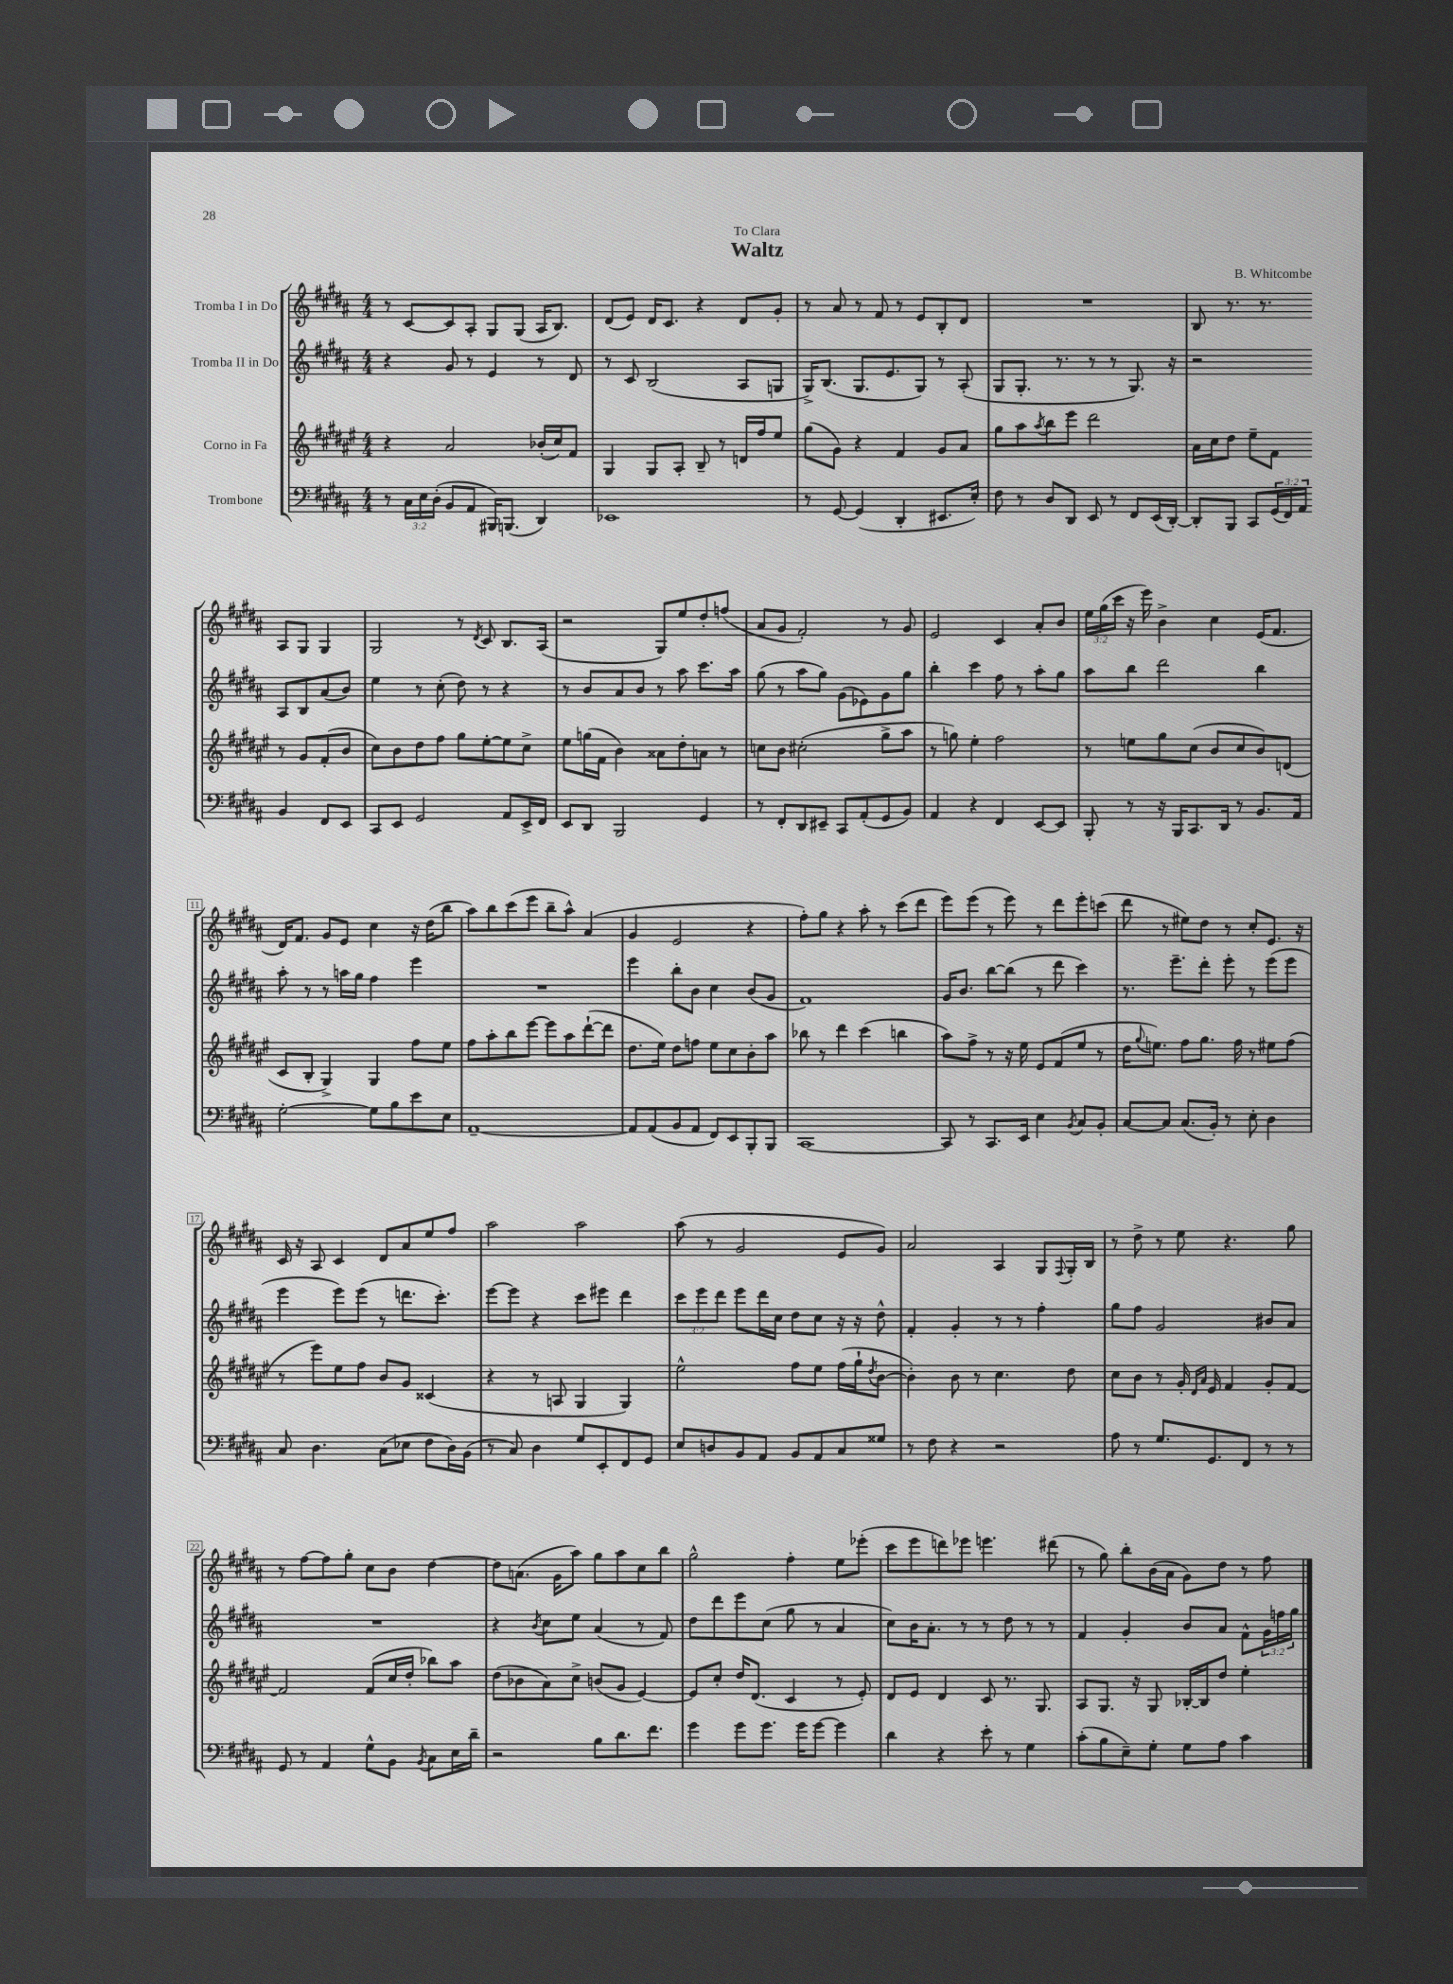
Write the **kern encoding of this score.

**kern	**kern	**kern	**kern
*part4	*part3	*part2	*part1
*staff4	*staff3	*staff2	*staff1
*I"Trombone	*I"Corno in Fa	*I"Tromba II in Do	*I"Tromba I in Do
*clefF4	*clefG2	*clefG2	*clefG2
*k[f#c#g#d#a#]	*k[f#c#g#d#a#e#]	*k[f#c#g#d#a#]	*k[f#c#g#d#a#]
*M4/4	*M4/4	*M4/4	*M4/4
=1	=1	=1	=1
8r	4r	4r	8r
24C#\LL	.	.	[8c#/L
24E\	.	.	.
(24D#'\JJ	.	.	.
8BB/L	2a#/	8g#/	8c#/]
8AA#/J	.	8r	8A#'/J
16BBB#X/KL)	.	4e/	8G#/L
(8.BBBn/J	.	.	.
.	.	.	(8G#/J
4DD#/)	(16b-X'/LL	8r	16A#/KL
.	16cc#/J)	.	8.B/J)
.	8f#/J	8d#/	.
=2	=2	=2	=2
1EE-X	4G#/	8r	(8d#/L
.	.	8c#/	8e/J)
.	8G#/L	(2B/	16d#/KL
.	.	.	8.c#/J
.	8A#'/J	.	.
.	8B~/	.	4r
.	8r	.	.
.	16dn/LL	8A#/L	8d#/L
.	16ff#/J	.	.
.	8ee#/J	8Gn/J	8g#'/J
=3	=3	=3	=3
8r	(8gg#\L	16G#^/KL)	8r
.	.	(8.B/J	.
[8GG#/	8g#\J)	.	8a#/
(4GG#/]	4r	8.G#/L	8r
.	.	.	8f#/
.	.	8.e/	.
4DD#'/	4f#/	.	8r
.	.	8G#/J)	8e/L
8.EE#X/L	8g#/L	8r	8B'/
.	8a#/J	(8A#'/	8d#/J
16E'/Jk)	.	.	.
=4	=4	=4	=4
8F#\	8gg#\L	8G#/L	1r
8r	8aa#\	8.G#'/J	.
.	8qaa#/	.	.
8D#/L	8bb\	.	.
.	.	8.r	.
8DD#/J	8eee#\J	.	.
8EE/	2ddd#\	8r	.
8r	.	8r	.
8FF#/L	.	8.G#/)	.
(16EE/L	.	.	.
[16DD#'/JJ)	.	16r	.
=5	=5	=5	=5
8DD#'/L]	16a#\LL	2r	8B/
.	16cc#\J	.	.
8BBB/J	8dd#\J	.	8.r
8CC#/L	8ee#~\L	.	.
.	.	.	8.r
(24GG#/L	8f#\J	.	.
24FF#/)	.	.	.
24AA#/JJ	.	.	.
4BB/	8r	8A#/L	8A#/L
.	8g#/L	8B/	8G#/J
8FF#/L	(8f#'/	(8a#/	4G#/
8EE/J	8b/J	8b/J)	.
!!LO:LB:g=z
=6	=6	=6	=6
8CC#/L	8cc#\L)	4ee\	2G#/
8EE/J	8b\	.	.
2GG#/	8dd#\	8r	.
.	8ff#\J	(8cc#'\	.
.	8gg#\L	8dd#\)	8r
.	.	.	8qd#/
.	[8ee#'\	8r	8c#/
8AA#/L	8ee#\]	4r	8.B/L
16EE^/L	8cc#^\J	.	.
16FF#/JJ	.	.	(16A#/Jk
=7	=7	=7	=7
8EE/L	8ee#\L	8r	2r
8DD#/J	(16ggn\L	8b/L	.
.	16f#\JJ	.	.
2BBB/	4b\)	8a#/	.
.	.	8b/J	.
.	8a##X\L	8r	8G#/L)
.	8dd#'\	8aa#\	8ee/
4GG#/	8an\J	8.ccc#\L	8dd#'/
.	8r	.	(8ffn/J
.	.	16aa#\Jk	.
=8	=8	=8	=8
8r	8ccn\L	(8gg#\	8a#/L
8FF#'/L	8b\J	8r	8g#/J
8DD#/	(2cc#X'\	8aa#\L	2f#'/)
8EE#X~/J	.	8gg#\J)	.
8CC#/L	.	(8g#\L	.
(8AA#'/	.	8e-X\)	.
8GG#/	8gg#^\L	8g#\	8r
8BB/J)	8aa#\J	8gg#\J	8g#/
=9	=9	=9	=9
4AA#/	8r	4bb'\	2e/
.	8ggn\)	.	.
4r	4ee#'\	4ccc#\	.
4FF#/	2ff#\	8ff#\	4c#/
.	.	8r	.
[8EE/L	.	8aa#'\L	8a#'/L
8EE/J]	.	8gg#\J	8b/J
=10	=10	=10	=10
8BBB'/	8r	8aa#\L	24ee\LL
.	.	.	(24gg#\
.	.	.	24ccc#\JJ
8r	8een\L	8bb\J	16r
.	.	.	16eee\)
16r	8gg#\	2ddd#\	4b^\
16BBB/KL	.	.	.
8.CC#/	(8cc#\J	.	.
.	8b/L	.	4cc#\
16DD#/Jk	.	.	.
8r	8cc#/	.	.
8.BB/L	8b/)	4bb\	(16e/KL
.	.	.	8.f#/J
.	(8dn/J	.	.
16AA#/Jk	.	.	.
!!LO:LB:g=z
=11	=11	=11	=11
[2G#'\	8c#/L	8aa#'\	16d#/KL)
.	.	.	8.f#/J
.	8B'/J	8r	.
.	4G#^/)	8r	8g#/L
.	.	16aan\LL	8e/J
.	.	16gg#\JJ	.
8G#\L]	4G#/	4ff#\	4cc#\
8B\	.	.	.
8e\	8ff#\L	4eee\	16r
.	.	.	(16dd#\KL
8E\J	8ee#\J	.	8bb\J
=12	=12	=12	=12
[1AA#~	8ff#\L	1r	8aa#\L)
.	8aa#'\	.	8bb\
.	8bb\	.	(8ccc#\
.	[8eee#\J	.	8eee\J
.	8eee#\L]	.	8bb~\L
.	8aa#\	.	8aa#^^\J)
.	([8ddd#`\	.	(4a#/
.	8ddd#\J]	.	.
=13	=13	=13	=13
8AA#/L]	8.dd#\L	4eee\	4g#/
(8AA#/	.	.	.
.	16ee#\Jk)	.	.
8BB/	8dd#\L	8bb'\L	2e/
8AA#/J	8ffn\J	8b\J	.
8FF#/L)	8ee#\L	4cc#\	.
8EE/	8cc#\	.	.
8BBB'/	8b'\	(8b/L	4r
8BBB/J	8aa#\J	8g#/J	.
=14	=14	=14	=14
[1CC#	8bb-X\	1f#)	8ff#'\L)
.	8r	.	8gg#\J
.	4ddd#\	.	4r
.	(4ccc#\	.	8aa#'\
.	.	.	8r
.	4bbn\	.	(8ccc#\L
.	.	.	8ddd#\J
=15	=15	=15	=15
8CC#/]	8aa#\L)	16g#/KL	8eee\L)
.	.	8.b/J	.
8r	8ff#^\J	.	(8eee\J
8.CC#/L	8r	[8bb\L	8r
.	16r	(8bb\J]	8eee\)
16EE/Jk	16ee#\	.	.
4E\	8e#/L	8r	8r
.	(8f#/	8ddd#\	8ddd#\L
8qBB/	.	.	.
8C#/L	8ee#/J	4ccc#\)	8eee'\
8BB'/J	8r	.	(8cccn\J
=16	=16	=16	=16
[8C#/L	16dd#\KL	8.r	8ddd#\
.	8qqgg#/	.	.
.	8.een\J)	.	.
8C#/J]	.	.	8r
.	.	8.eee~\L	.
(8.C#/L	8ff#\L	.	8ee#X\L)
.	8.gg#\J	8ddd#'\J	8dd#\J
16BB'/Jk)	.	.	.
8r	.	8eee'\	8r
.	16ff#\	.	.
8E'\	8r	8r	8cc#'/L
4D#\	8ee#X\L	(8eee\L	8.e/J
.	(8ff#\J	8eee\J	.
.	.	.	16r
!!LO:LB:g=z
=17	=17	=17	=17
8C#/	8r	4eee\	16c#/
.	.	.	16r
4.D#\	8eee#\L)	.	8A#/
.	8ee#\	8eee\L)	4c#/
.	8ff#\J	(8eee\J	.
(8C#\L	8b/L	8r	8d#/L
8E-X\J	8g#/J	8.dddn\L	8a#/
8F#\L	(4c##X/	.	8ee/
.	.	8.ccc#'\J)	.
16D#\L)	.	.	8ff#/J
(16BB\JJ	.	.	.
=18	=18	=18	=18
8r	4r	[8eee\L	2aa#\
8C#/)	.	8eee\J]	.
4D#\	8r	4r	.
.	8An/	.	.
8G#/L	4G#/	8ccc#\L	2aa#\
8EE'/	.	8eee#X\J	.
8FF#/	4G#/)	4ddd#\	.
8GG#/J	.	.	.
=19	=19	=19	=19
8E/L	2ee#^^\	12ccc#\L	(8aa#\
.	.	12eee\	.
8Dn/	.	.	8r
.	.	12ddd#\J	.
8BB/	.	8eee\L	2g#/
8AA#/J	.	16ddd#\L	.
.	.	16cc#\JJ	.
8BB/L	8ff#\L	8dd#\L	.
8AA#/	8ee#\J	8cc#\J	.
8C#/	(16ff#\LL	16r	8e/L
.	16gg#`\J	16r	.
.	8qdd#/	.	.
8G##X/J	[8b\J	8dd#^^\	8g#/J)
=20	=20	=20	=20
8r	4b'\])	4f#'/	2a#/
8F#\	.	.	.
4r	8b\	4g#'/	.
.	8r	.	.
2r	4.cc#\	8r	4A#/
.	.	8r	.
.	.	4ff#'\	8G#/L
.	.	.	8qqF#/
.	8dd#\	.	16G#'/L
.	.	.	16B/JJ
=21	=21	=21	=21
8A#\	8cc#\L	8gg#\L	8r
8r	8b\J	8ff#\J	8dd#^\
8.G#/L	8r	2g#/	8r
.	16g#'/	.	8ee\
.	16qqd#/LL	.	.
.	16qqa#/JJ	.	.
8.GG#/	16e#/	.	.
.	4f#/	.	4.r
8FF#/J	.	.	.
8r	8g#'/L	8b#X/L	.
8r	[8f#/J	8a#/J	8gg#\
!!LO:LB:g=z
=22	=22	=22	=22
8GG#/	2f#/]	1r	8r
8r	.	.	[8ff#\L
4AA#/	.	.	8ff#\]
.	.	.	8gg#'\J
8G#^^\L	(8f#/L	.	8cc#\L
8BB\J	16cc#/L	.	8b\J
.	16dd#'/JJ	.	.
8qBB/	.	.	.
8C#\L	8bb-X\L)	.	[4dd#\
16E\L	8aa#\J	.	.
16d#~\JJ	.	.	.
=23	=23	=23	=23
2r	(8dd#\L	4r	8dd#\L]
.	8b-X\	.	(8.an\J
.	.	8qb/	.
.	8a#\)	8cc#\L	.
.	.	.	16g#\KL
.	8cc#^\J	8ee\J	8aa#\J)
8B\L	(8bn/L	(4a#/	8gg#\L
8.d#\	8g#/J	.	8aa#\
.	[4e#/)	8r	8cc#\
8.f#\J	.	.	.
.	.	8f#/)	8bb\J
=24	=24	=24	=24
4g#\	8e#/L]	8dd#\L	2gg#^^\
.	8cc#'/J	8ddd#\	.
8g#\L	16dd#/KL	8eee\	.
.	(8.d#/J	.	.
8.g#\J	.	(8cc#\J	.
.	4c#/	8gg#\	4ff#'\
16g#\KL	.	.	.
[8g#\J	.	8r	.
4g#\]	8r	4a#/	8ee\L
.	8e#'/)	.	(8eee-X'\J
=25	=25	=25	=25
4d#\	8d#/L	8cc#\L)	8ccc#\L
.	8e#/J	16b\K	8eee\
.	.	8.a#'\J	.
4r	4d#/	.	8dddn\)
.	.	8r	8eee-X\J
8e'\	8c#/	8r	4.eeen\
8r	8.r	8dd#\	.
4G#\	.	8r	.
.	8.G#/	.	.
.	.	8r	(8ddd#X\
=26	=26	=26	=26
(8c#'\L	8A#/L	4f#/	8r
8B\	8.G#/J	.	8gg#\)
8E~\)	.	4g#'/	8bb'\L
.	16r	.	.
8G#'\J	8G#/	.	(16b\L
.	.	.	16a#\JJ
8G#\L	[16B-X'/LL	8b/L	8g#\L)
.	16B-/J]	.	.
8A#\J	8dd#/J	8a#/J	8dd#\J
4c#\	4ee#'\	8f#^^\L	8r
.	.	24g#\L	8ff#\
.	.	24ffn\	.
.	.	24gg#\JJ	.
==	==	==	==
*-	*-	*-	*-
